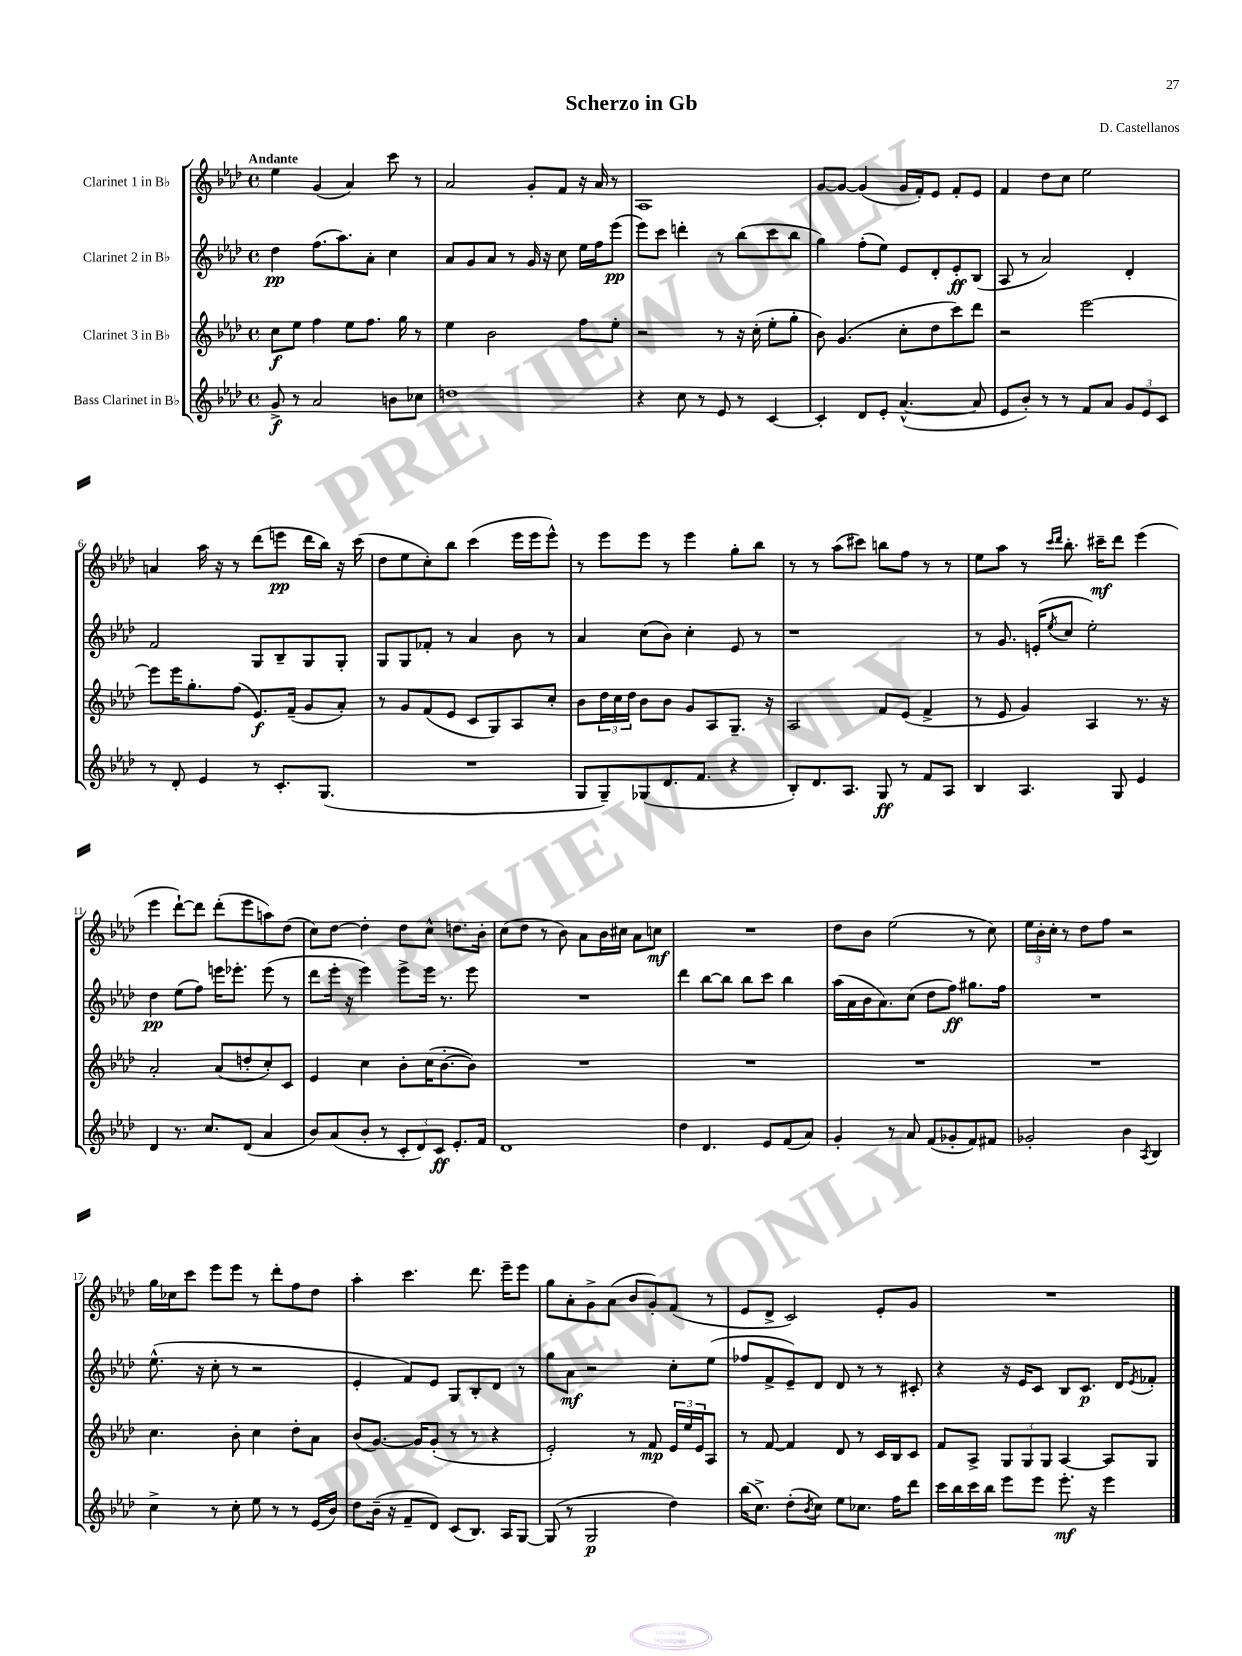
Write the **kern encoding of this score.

**kern	**kern	**kern	**kern
*staff4	*staff3	*staff2	*staff1
*clefG2	*clefG2	*clefG2	*clefG2
*k[b-e-a-d-]	*k[b-e-a-d-]	*k[b-e-a-d-]	*k[b-e-a-d-]
*M4/4	*M4/4	*M4/4	*M4/4
*met(c)	*met(c)	*met(c)	*met(c)
8g^/	8cc\L	4dd-\	4ee-\
8r	8ee-\J	.	.
2a-/	4ff\	(8.ff\L	(4g/
.	.	8.aa-\)	.
.	8ee-\L	.	4a-/)
.	8.ff\J	8a-'\J	.
8b\L	.	4cc\	8ccc\
.	16gg\	.	.
8cc-\J	8r	.	8r
=	=	=	=
1dd	4ee-\	8a-/L	2a-/
.	.	8g/	.
.	2b-\	8a-/J	.
.	.	8r	.
.	.	16g/	8g'/L
.	.	16r	.
.	.	8cc\	8f/J
.	8ff\L	16ee-\LL	16r
.	.	16ff\J	16a-/
.	8ee-'\J	(8eee-\J	8r
=	=	=	=
4r	2r	8eee-\L)	1A-
.	.	8ccc\J	.
8cc\	.	4ddd'\	.
8r	.	.	.
8e-/	8r	8r	.
8r	16r	(8bb-\L	.
.	(16cc'\	.	.
[4c/	8ee-'\L	8ccc\	.
.	8gg'\J	8bb-\J	.
=	=	=	=
4c'/]	8b-\)	4gg\)	[8g/L
.	(4.g/	.	8g/_J
8d-/L	.	(8ff'\L	(4g/]
8e-'/J	.	8ee-\J)	.
([4.a-^^/	8cc'\L	8e-/L	16g/LL
.	.	.	16f'/J)
.	8dd-\	8d-'/	8e-/J
.	8ccc\)	8e-'/	8f'/L
8a-/]	8ddd-\J	(8B-/J	8e-/J
=	=	=	=
8e-/L	2r	8A-/	4f/
8b-'/J)	.	8r	.
8r	.	2a-/)	8dd-\L
8r	.	.	8cc\J
8f/L	[2eee-\	.	2ee-\
8a-/J	.	.	.
12g/L	.	4d-'/	.
12e-/	.	.	.
12c/J	.	.	.
=	=	=	=
8r	8eee-\]L	2f/	4a/
8d-'/	16eee-\K	.	.
.	8.gg'\	.	.
4e-/	.	.	16aa-\
.	.	.	16r
.	(8ff\J	.	8r
8r	8.e-/L)	8G/L	(8ddd-\L
8.c'/L	.	8B-~/	8eee\J
.	(16f~/Jk	.	.
.	8g/L	8G/	16ddd-\LL
(8.G/J	.	.	16bb-\JJ)
.	8a-'/J)	8G'/J	16r
.	.	.	(16ccc\
=	=	=	=
1r	8r	8G/L	8dd-\L
.	8g/L	8G/	8ee-\
.	(8f/	8f-'/J	8cc'\)
.	8e-/J	8r	8bb-\J
.	8c/L	4a-/	(4ccc\
.	8G/)	.	.
.	8A-/	8b-\	16eee-\LL
.	.	.	16eee-\J
.	8cc'/J	8r	8eee-^^\J)
=	=	=	=
8G/L	8b-\L	4a-/	8r
8G~/)	24dd-\L	.	8eee-\L
.	24cc\	.	.
.	24dd-\JJ	.	.
(8G-/	8b-\L	(8cc\L	8eee-\J
8.d-/	8b-\J	8b-\J)	8r
.	8g/L	4cc'\	4eee-\
8.f/J	.	.	.
.	8A-/	.	.
4r	8.G~/J	8e-/	8gg'\L
.	.	8r	8bb-\J
.	16r	.	.
=	=	=	=
8B-'/L)	2A-/	1r	8r
8.d-/	.	.	8r
.	.	.	(8aa-\L
8.A-/J	.	.	.
.	.	.	8ccc#\J)
8G/	8f/L	.	8bb\L
8r	(8e-/J	.	8ff\J
8f/L	4f^/	.	8r
8A-/J	.	.	8r
=	=	=	=
4B-/	8r	8r	8ee-\L
.	8e-/	8.g/	8aa-\J
4.A-/	4g/)	.	8r
.	.	(16e'/LK	.
.	.	.	16qqccc/LL
.	.	8qee-/	16qqddd-/JJ
.	.	8cc/J	8.bb-'\
.	4A-/	2ee-'\)	.
.	.	.	16ccc#~\LK
8G/	.	.	8ddd-\J
4e-/	8.r	.	(4eee-\
.	16r	.	.
=	=	=	=
4d-/	2a-'/	4dd-\	4eee-\
8.r	.	(8ee-\L	[8ddd-`\L)
.	.	8ff\J)	8ddd-\]J
8.cc/L	.	.	.
.	(8a-/L	16eee\LK	(8ddd-'\L
.	.	8.eee-'\J	.
(8d-/J	8dd'/	.	8eee-\
4a-/	8cc'/)	(8eee-\	8aa\)
.	8c/J	8r	(8dd-\J
=	=	=	=
8b-/L)	4e-/	8ddd-\L	8cc\L)
(8a-/	.	16eee-'\Jk	[8dd-\J
.	.	16r	.
8b-'/J	4cc\	4eee-\)	4dd-'\]
8r	.	.	.
12c'/L	8b-'\L	8eee-^\L	8dd-\L
12d-/)	.	.	.
.	(16cc\K	16eee-\Jk	8cc^^\J
12c/J	.	.	.
.	[8.b-'\	8.r	.
8.e-'/L	.	.	8.dd\L
.	8b-\]J)	8eee-\	.
16f/Jk	.	.	16b-'\Jk
=	=	=	=
1d-	1r	1r	(8cc\L
.	.	.	8dd-\J
.	.	.	8r
.	.	.	8b-\)
.	.	.	8a-\L
.	.	.	16b-\L
.	.	.	16cc#\JJ
.	.	.	8a-\L
.	.	.	8cc\J
=	=	=	=
4dd-\	1r	4ddd-\	1r
4.d-/	.	[8bb-\L	.
.	.	8bb-\]J	.
.	.	8bb-\L	.
8e-/L	.	8ccc\J	.
(8f/	.	4bb-\	.
8a-/J)	.	.	.
=	=	=	=
4g'/	1r	(16aa-\LL	8dd-\L
.	.	16a-\	.
.	.	16b-\J	8b-\J
.	.	8.a-\)	.
8r	.	.	(2ee-\
8a-/	.	(8cc\J	.
(8f/L	.	8dd-\L	.
8g-'/	.	8ff\J)	.
8f/)	.	8.gg#\L	8r
8f#/J	.	.	8cc\)
.	.	16ff\Jk	.
=	=	=	=
2g-'/	1r	1r	24ee-\LL
.	.	.	24b-'\
.	.	.	24cc'\JJ
.	.	.	8r
.	.	.	8dd-\L
.	.	.	8ff\J
4b-\	.	.	2r
8qA-/	.	.	.
4B-/	.	.	.
=	=	=	=
4cc^\	4.cc\	(8.ee-^^\	16gg\LL
.	.	.	16cc-\J
.	.	.	8ccc\J
.	.	16r	.
8r	.	8cc'\	8eee-\L
8cc'\	8b-'\	8r	8eee-\J
8ee-\	4cc\	2r	8r
8r	.	.	8ddd-'\L
8r	8dd-'\L	.	8ff\
(16e-/LL	8a-\J	.	8dd-\J
16b-/JJ)	.	.	.
=	=	=	=
8dd-\L	(8b-/L	4e-'/	4aa-'\
(16b-~\Jk	[8.g/J)	.	.
16r	.	.	.
8f~/L	.	8f/L)	4.ccc\
.	16g/]LK	.	.
8d-/J)	(8g'/J	8e-/J	.
(8c/L	8r	8G/L	.
8.B-/J)	8r	8B-'/	8.ddd-\
.	4r	8d-/J	.
16A-/LK	.	.	16eee-~\LK
[8G/J	.	8r	8eee-\J
=	=	=	=
(8G/]	2e-'/)	8gg\L	8gg\L
8r	.	8a-\J	8a-'\
2G/	.	2r	8g^\
.	.	.	(8a-\J
.	8r	.	8b-/L
.	8f/	.	8g'/)
4dd-\)	24e-/LL	8cc'\L	(8f/J
.	24ee-/	.	.
.	24e-/J	.	.
.	8A-/J	(8ee-\J	8r
=	=	=	=
(16bb-\LK	8r	8ff-/L	8e-/L
8.cc^\J)	.	.	.
.	[8f/	8f^/	8d-^/J
(8dd-'\L	4f/]	8e-~/)	2c/)
8qb-/	.	.	.
8cc\J)	.	8d-/J	.
8ee-\L	8d-/	8d-/	.
8.cc-\J	8r	8r	.
.	16c/LL	8r	8e-'/L
16ff\LK	16B-/J	.	.
8ddd-\J	8c/J	8c#'/	8g/J
=	=	=	=
16ccc\LL	8f/L	4r	1r
16bb-\	.	.	.
16ccc\	8A-^/J	.	.
16bb-\JJ	.	.	.
8eee-\L	12G/L	16r	.
.	.	16e-/LK	.
.	12G/	.	.
8eee-\J	.	8c/J	.
.	12G/J	.	.
8.eee-'\	[4A-/	8B-/L	.
.	.	8.c/J	.
16r	.	.	.
4eee-\	8A-/]L	.	.
.	.	16d-/LK	.
.	.	8qe-/	.
.	8G/J	8f-'/J	.
==	==	==	==
*-	*-	*-	*-
